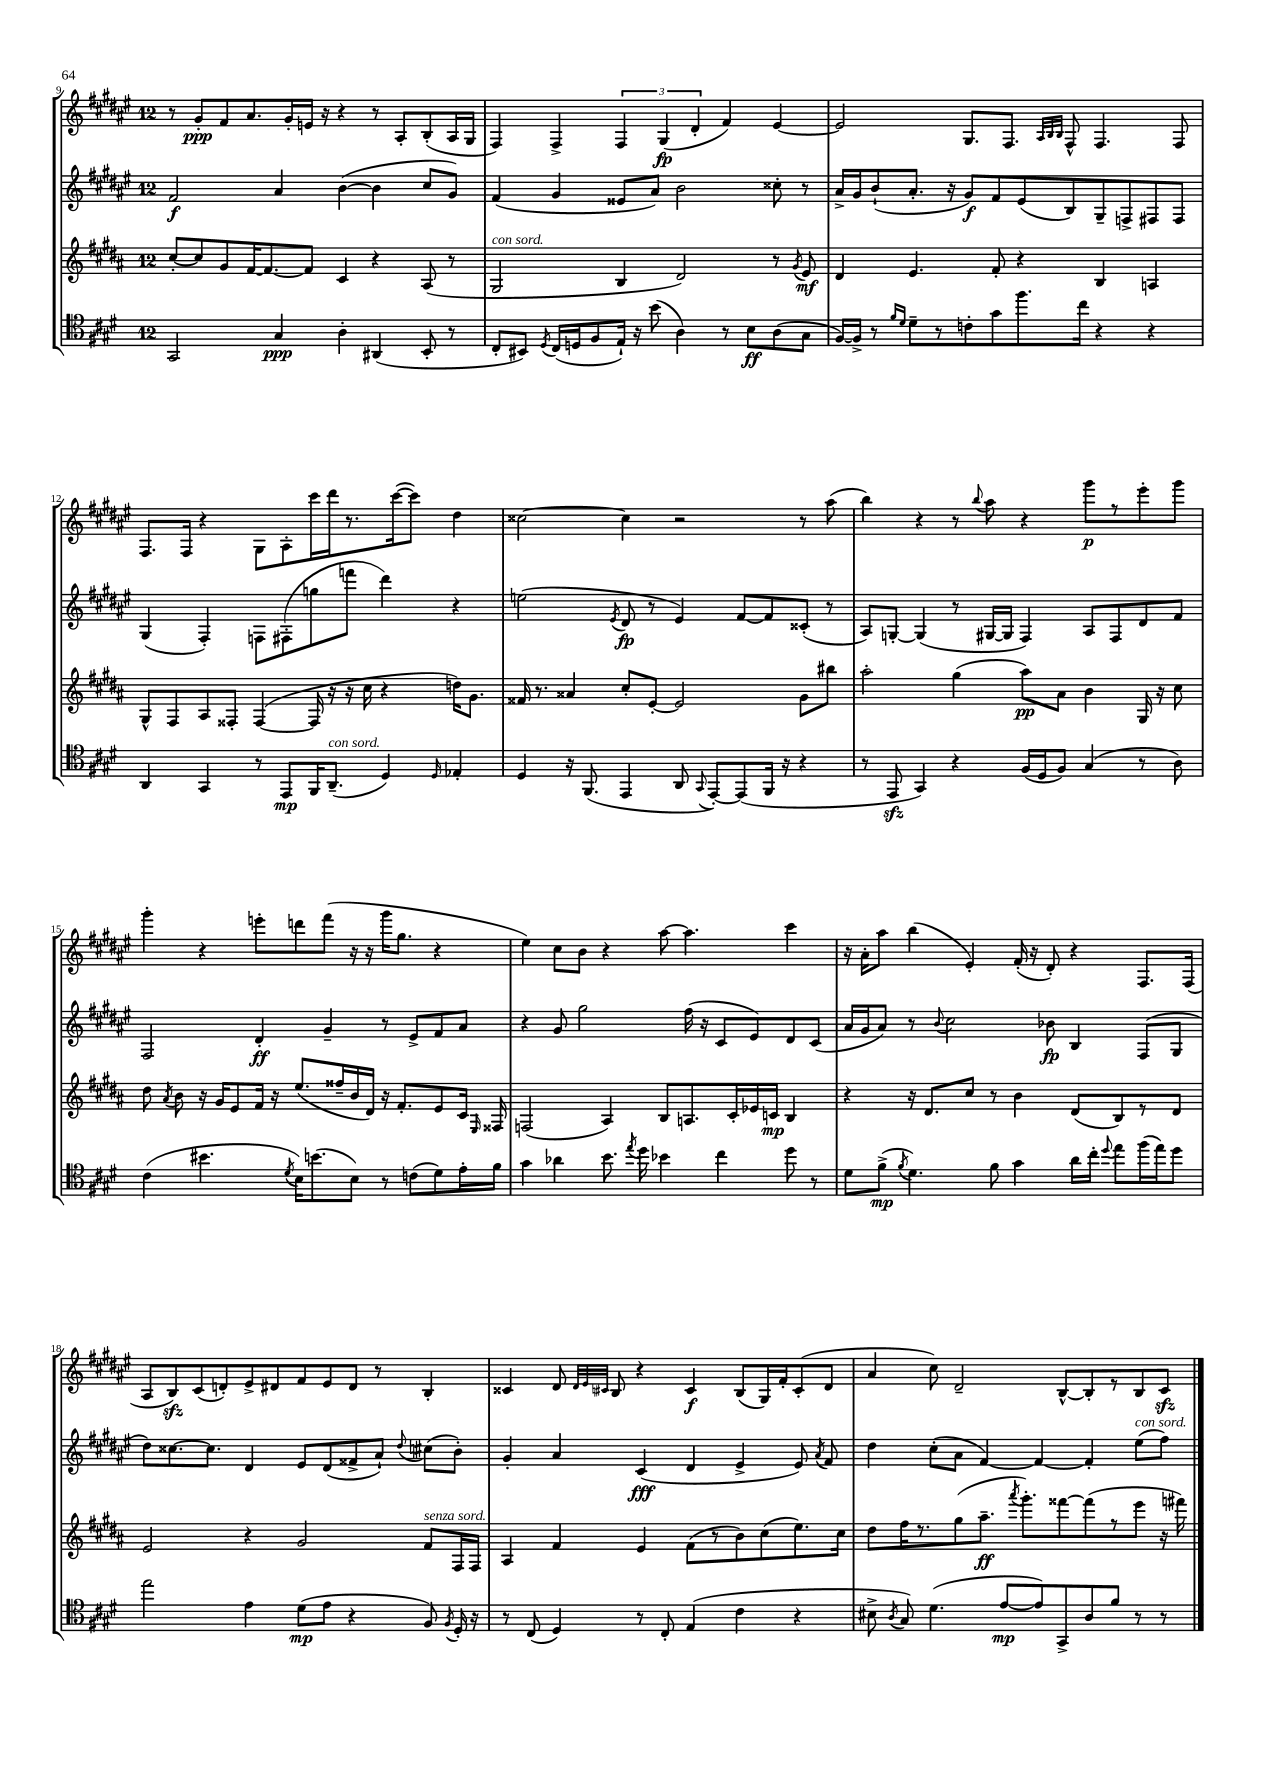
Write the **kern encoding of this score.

**kern	**kern	**kern	**kern
*staff4	*staff3	*staff2	*staff1
*clefC4	*clefG2	*clefG2	*clefG2
*k[f#c#g#d#]	*k[f#c#g#d#a#]	*k[f#c#g#d#a#e#]	*k[f#c#g#d#a#e#]
*M12/8	*M12/8	*M12/8	*M12/8
2GG#	[8cc#'	2f#	8r
.	8cc#]	.	8g#'
.	8g#	.	8f#
.	[16f#	.	8.a#
.	8.f#_	.	.
4G#	.	4a#	.
.	.	.	16g#'
.	8f#]	.	16e
.	.	.	16r
4A'	4c#	([4b	4r
(4AA#	4r	4b]	8r
.	.	.	8A#'
8BB'	(8A#	8cc#	(8B'
8r	8r	8g#)	16A#
.	.	.	16G#
=	=	=	=
8C#'	2G#	(4f#	4F#)
8BB#)	.	.	.
8qD#	.	.	.
(16C#	.	4g#	4F#^
16D	.	.	.
8F#	.	.	.
16E`)	4B	8e##	6F#
16r	.	.	.
(8b	.	8a#)	.
.	.	.	(6G#
4A)	2d#)	2b	.
.	.	.	6d#'
8r	.	.	4f#)
8B	.	.	.
(8A	8r	8cc##'	[4e#
.	8qg#	.	.
8G#	8e	8r	.
=	=	=	=
[16F#)	4d#	16a#^	2e#]
16F#^]	.	16g#	.
8r	.	(8b`	.
16qqf#	.	.	.
16qqd#	.	.	.
8d#~	4.e	8.a#'	.
8r	.	.	.
.	.	16r	.
8c'	.	8g#)	8.G#
8g#	8f#'	8f#	.
.	.	.	8.F#
8.ff#	4r	(8e#	.
.	.	.	32qqA#
.	.	.	32qqB
.	.	.	32qqB
.	.	8B)	8F#^^
16cc#	.	.	.
4r	4B	8G#~	4.F#
.	.	8F^	.
4r	4A	8F#	.
.	.	8F#	8F#
=	=	=	=
4AA	8G#^^	(4G#	8.F#
.	8F#	.	.
.	.	.	16F#
4GG#	8A#	4F#')	4r
.	8F##'	.	.
8r	([4F##	8F	8G#
8EE	.	(8F#'	8A#'
16FF#	16F##]	8gg	16ccc#
(8.AA~	16r	.	16ddd#
.	16r	8fff	8.r
.	16cc#	.	.
4D#)	4r	4ddd#)	.
.	.	.	([16ccc#
.	.	.	8ccc#])
16qqD#	.	.	.
4E-'	16dd)	4r	4dd#
.	8.g#	.	.
=	=	=	=
4D#	16f##	(2ee	[2cc##
.	8.r	.	.
16r	4a##	.	.
(8.FF#	.	.	.
.	.	8qe#	.
4EE	8cc#'	8d#	4cc##]
.	[8e'	8r	.
8AA	2e]	4e#)	2r
8qqGG#	.	.	.
[8EE')	.	.	.
(8EE]	.	[8f#	.
16FF#	.	8f#]	.
16r	.	.	.
4r	8g#	(8c##'	8r
.	8bb#	8r	(8aa#
=	=	=	=
8r	2aa#'	8A#)	4bb)
8EE	.	[8G'	.
4GG#)	.	(4G]	4r
4r	(4gg#	8r	8r
.	.	.	8qqbb
.	.	[16G#	8aa#
.	.	16G#]	.
(16F#	8aa#)	4F#)	4r
16D#	.	.	.
8F#)	8a#	.	.
(4G#	4b	8A#	8ggg#
.	.	8F#	8r
8r	16G#	8d#	8eee#'
.	16r	.	.
8A)	8cc#	8f#	8ggg#
=	=	=	=
(4c#	8dd#	2F#	4ggg#'
.	8qa#	.	.
.	8b	.	.
4.b#	16r	.	4r
.	16g#	.	.
.	8e	.	.
.	16f#	4d#'	8eee'
.	16r	.	.
8qd#	.	.	.
16B)	(8.ee	.	8ddd
(8.b	.	.	.
.	.	4g#~	(8fff#
.	16ff##~	.	.
8B)	16b	.	16r
.	16d#)	.	16r
8r	16r	8r	16ggg#
.	8.f#'	.	8.gg#
(8c	.	8e#^	.
8d#)	8e	8f#	4r
16e'	16c#	8a#	.
.	16qqE	.	.
16f#	16F##	.	.
=	=	=	=
4g#	(2F	4r	4ee#)
4a-	.	8g#	8cc#
.	.	2gg#	8b
8.b	4A#)	.	4r
8qee	.	.	.
16dd#	.	.	.
4b-	8B	.	[8aa#
.	8.A	(16ff#	4.aa#]
.	.	16r	.
4cc#	.	8c#	.
.	16c#'	.	.
.	16e-	8e#)	.
.	16c	.	.
8dd#	4B	8d#	4ccc#
8r	.	(8c#	.
=	=	=	=
8d#	4r	16a#	16r
.	.	16g#	16a#'
(8f#^	.	8a#)	8aa#
8qf#	.	.	.
4.d#)	16r	8r	(4bb
.	8.d#	.	.
.	.	8qqb	.
.	.	2cc#	.
.	8cc#	.	4e#')
8f#	8r	.	.
4g#	4b	.	(16f#'
.	.	.	16r
.	.	8b-	8d#')
16a	(8d#	4B	4r
16cc#'	.	.	.
8qqdd#	.	.	.
8ee	8B)	.	.
(16ff#	8r	(8F#	8.F#
16ee)	.	.	.
8dd#	8d#	8G#	.
.	.	.	(16F#
=	=	=	=
2ee	2e	8dd#)	8A#
.	.	[8.cc##	8B)
.	.	.	(8c#
.	.	8.cc##]	.
.	.	.	8d')
4e	4r	4d#	8e#^
.	.	.	8d#
(8d#	2g#	8e#	8f#
8e	.	(8d#	8e#
4r	.	8f##^	8d#
.	.	8a#`)	8r
.	.	8qqdd#	.
8F#)	8f#	(8cc#	4B'
8qF#	.	.	.
16D#'	16F#	8b')	.
16r	16F#	.	.
=	=	=	=
8r	4A#	4g#'	4c##
(8C#	.	.	.
4D#)	4f#	4a#	8d#
.	.	.	32qqd#
.	.	.	32qqe#
.	.	.	32qqc#
.	.	.	8B
8r	4e	(4c#	4r
8C#'	.	.	.
(4E	(8f#	4d#	4c#
.	8r	.	.
4c#	8b)	4e#^	(8B
.	(8cc#	.	16G#)
.	.	.	16f#'
4r	8.ee)	8e#)	(8c#'
.	.	8qa#	.
.	.	8f#	8d#
.	16cc#	.	.
=	=	=	=
8B#^	8dd#	4dd#	4a#
8qA	.	.	.
8G#)	16ff#	.	.
.	8.r	.	.
(4.d#	.	(8cc#'	8cc#)
.	(8gg#	8a#	2d#~
.	8.aa#~	[4f#)	.
[8e	.	.	.
.	8qaaa#	.	.
.	8.ggg#')	.	.
8e])	.	4f#_	.
8GG#^	[8fff##	.	[8B^^
8A	(8fff##]	4f#']	8B']
8f#	8r	.	8r
8r	8eee	(8ee#	8B
8r	16r	8ff#)	8c#
.	16fff#)	.	.
==	==	==	==
*-	*-	*-	*-
